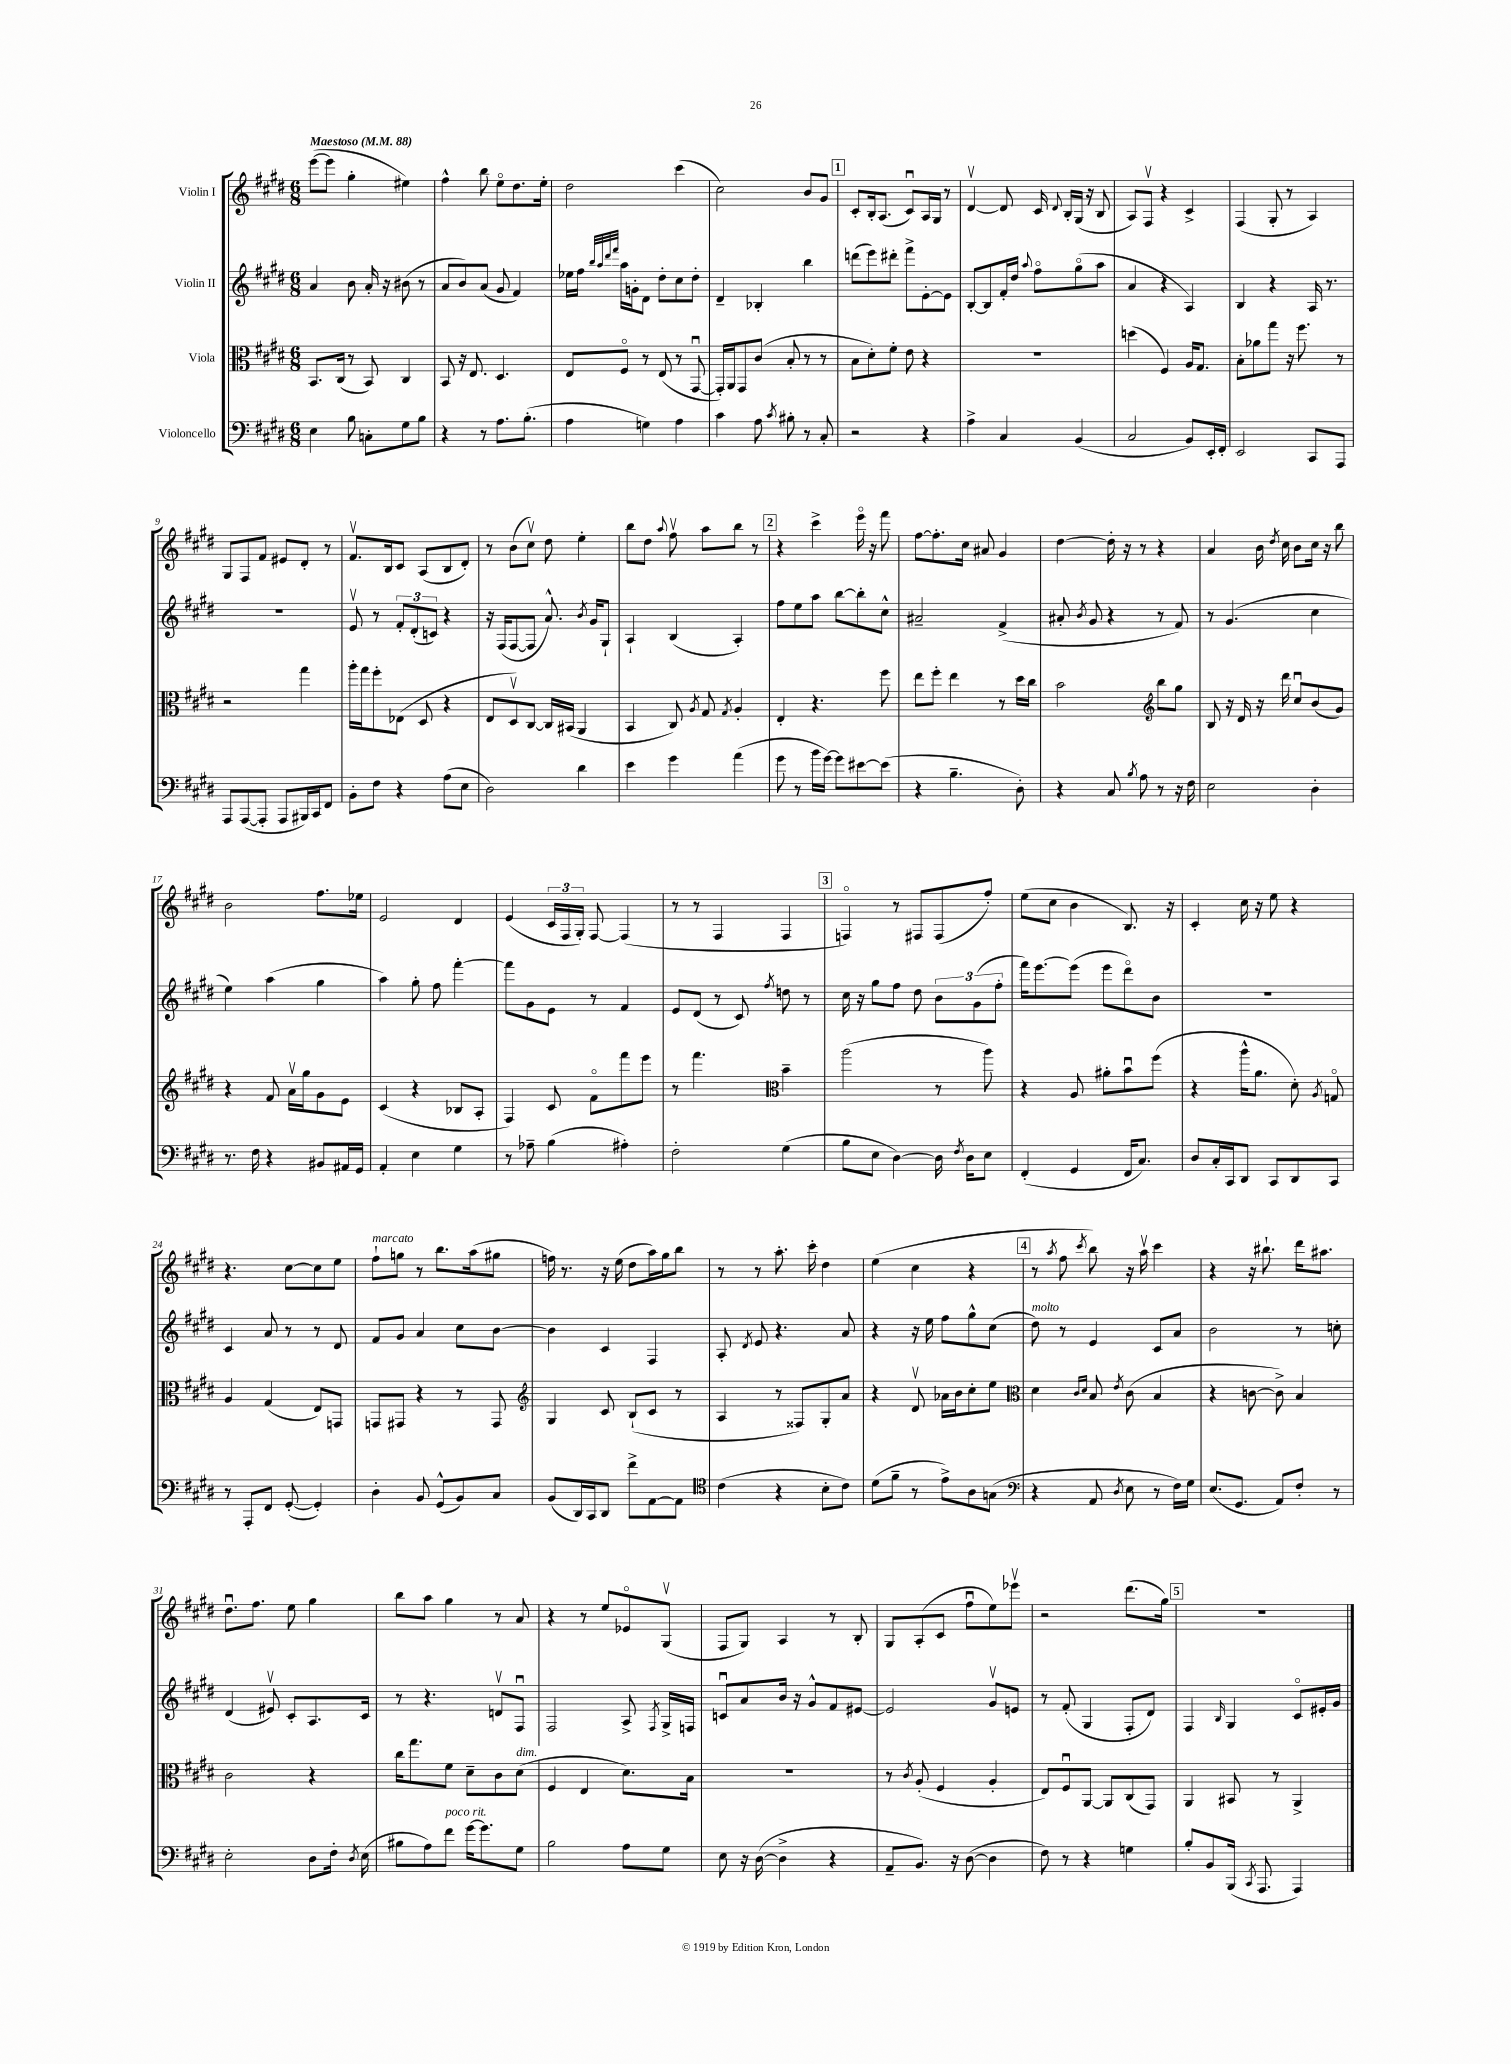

**kern	**kern	**kern	**kern
*part4	*part3	*part2	*part1
*staff4	*staff3	*staff2	*staff1
*I"Violoncello	*I"Viola	*I"Violin II	*I"Violin I
*clefF4	*clefC3	*clefG2	*clefG2
*k[f#c#g#d#]	*k[f#c#g#d#]	*k[f#c#g#d#]	*k[f#c#g#d#]
*M6/8	*M6/8	*M6/8	*M6/8
*MM88	*MM88	*MM88	*MM88
=1	=1	=1	=1
!	!	!	!LO:TX:a:B:t=Maestoso
4E\	8.BB/L	4a/	([8eee\L
.	.	.	8eee\J]
.	(16C#/Jk	.	.
8B\	8r	8b\	4gg#'\
8Cn'\L	8BB/)	16a'/	.
.	.	16r	.
8G#\	4C#/	(8b#X\	4ee#X\)
8B\J	.	8r	.
=2	=2	=2	=2
4r	8BB/	8a/L	4ff#^^\
.	16r	8b/)	.
.	8.E/	.	.
8r	.	(8a/J	8bb\
8.A\L	4.D#/	8g#/	8ee\L
.	.	4f#/)	8.dd#\
(8.B'\J	.	.	.
.	.	.	16ee'\Jk
=3	=3	=3	=3
4A\	8E/L	16ee-X\LL	2dd#\
.	.	16ff#\JJ	.
.	.	32qqbb/LLL	.
.	.	32qqaa/	.
.	.	32qqddd#/	.
.	.	32qqfff#/JJJ	.
.	8F#/J	16aa\LL	.
.	.	16gn'\J	.
4Gn\)	8r	8d#\J	.
.	(8E/	8dd#'\L	.
4A\	8r	8cc#\	(4ccc#\
.	[8GG#u/	8dd#'\J	.
=4	=4	=4	=4
4c#\	16GG#'/LL])	4d#~/	2cc#\)
.	16AA/J	.	.
.	8GG#/	.	.
8A\	(8c#/J	4B-X'/	.
8qc#/	.	.	.
8B#X'\	8B'/	.	.
8r	8r	4bb\	8b/L
8C#'/	8r	.	8g#/J
!!LO:REH:place=s1:t=1
=5	=5	=5	=5
2r	8B\L	(8dddn\L	8c#'/L
.	8d#'\)	8eee\)	16B'/k
.	.	.	(8.A/J
.	8f#'\J	8ddd#X'\J	.
.	8e\	8fff#^\L	8c#u/L)
4r	4r	[8e'\	16A/L
.	.	.	16G#/JJ
.	.	8e\J]	8r
=6	=6	=6	=6
4A^\	2.r	[8B'/L	[4d#v/
.	.	8B/]	.
4C#/	.	16f#'/L	8d#/]
.	.	16dd#/JJ	.
.	.	8qqaa/	.
.	.	8ff#\L	16c#/
.	.	.	8qqd#/
.	.	.	16B'/LL
(4BB/	.	(8gg#\	(16G#/JJ
.	.	.	16r
.	.	8aa\J	8B/
=7	=7	=7	=7
2C#/	(4ddn\	4a/	8A/L)
.	.	.	8F#v/J
.	4F#/)	4r	4r
8BB/L)	16A/KL	4A/)	4c#^/
.	8.G#/J	.	.
16EE'/L	.	.	.
16FF#'/JJ	.	.	.
=8	=8	=8	=8
2EE/	8B'\L	4B/	(4F#/
.	8a-X\	.	.
.	8gg#\J	4r	8G#'/
.	16r	.	8r
.	8.ff#\	.	.
8CC#/L	.	16A/	4A/)
.	.	8.r	.
8AAA/J	8r	.	.
!!LO:LB:g=z
=9	=9	=9	=9
8AAA/L	2r	2.r	8G#/L
([8AAA/	.	.	8F#/
8AAA'/J]	.	.	8f#/J
8AAA/L	.	.	8e#X/L
16BBB#X/L)	4gg#\	.	8d#'/J
16CC#/J	.	.	.
8FF#/J	.	.	8r
=10	=10	=10	=10
8BB'\L	16aa'\LL	8ev/	8.f#v/L
.	16gg#\J	.	.
8F#\J	8ff#'\	8r	.
.	.	.	16B/k
4r	(8E-X\J	12f#'/L	8c#/J
.	.	(12d#'/	.
.	8D#/	.	(8A/L
.	.	12cn/J)	.
(8A\L	4r	4r	8B/
8E\J	.	.	8d#'/J)
=11	=11	=11	=11
2D#\)	8E/L	16r	8r
.	.	(16F#/KL	.
.	8D#v/)	[8F#/	(8b\L
.	[8C#/J	8F#/J]	8cc#v\J)
.	16C#/LL]	8.a^^/)	8dd#\
.	(16BB#X/JJ	.	.
4d#\	4AA/	.	4ee'\
.	.	8qb/	.
.	.	16g#/KL	.
.	.	8G#`/J	.
=12	=12	=12	=12
4e\	4BB/	4A`/	8bb\L
.	.	.	8dd#\J
.	.	.	8qqaa/
4g#\	8C#/)	(4B/	8ff#v\
.	8qA/	.	.
.	8G#/	.	8aa\L
.	8qG#/	.	.
(4a\	4A'/	4A'/)	8bb\J
.	.	.	8r
!!LO:REH:place=s1:t=2
=13	=13	=13	=13
8g#\	4E'/	8ff#\L	4r
8r	.	8ee\	.
16b\LL	4.r	8aa\J	4ccc#^\
[16g#\JJ)	.	.	.
8g#\L]	.	[8bb\L	.
[8e#X\	.	8bb'\]	16eee\
.	.	.	16r
(8e#\J]	8ff#\	8cc#^^\J	8fff#\
=14	=14	=14	=14
4r	8ee\L	2a#X~/	[8ff#\L
.	8ff#'\J	.	8.ff#'\]
4.B~\	4ee\	.	.
.	.	.	16cc#\Jk
.	.	.	8a#X/
.	8r	(4f#^/	4g#/
8D#'\)	16dd#\LL	.	.
.	16cc#\JJ	.	.
=15	=15	=15	=15
4r	2b\	8a#X'/	[4dd#\
.	.	8qb/	.
.	.	8g#/	.
8C#/	.	4r	16dd#'\]
.	.	.	16r
8qB/	.	.	.
8A\	.	.	8r
*	*clefG2	*	*
8r	8bb\L	8r	4r
16r	8gg#\J	8f#/)	.
16F#\	.	.	.
=16	=16	=16	=16
2E\	8B/	8r	4a/
.	16r	(4.g#/	.
.	16d#/	.	.
.	16r	.	16b\
.	.	.	8qdd#/
.	16ddd#\	.	16cc#\
.	8cc#u/L	.	8b\L
4D#'\	(8b/	4cc#\	16cc#\Jk
.	.	.	16r
.	8g#/J)	.	8bb\
!!LO:LB:g=z
=17	=17	=17	=17
8.r	4r	4ee\)	2b\
16F#\	.	.	.
4r	8f#/	(4aa\	.
.	16av\LL	.	.
.	16gg#\J	.	.
8BB#X/L	8g#\	4gg#\	8.ff#\L
16AA#X/L	8e\J	.	.
16GG#/JJ	.	.	16ee-X\Jk
=18	=18	=18	=18
4AA'/	(4c#/	4aa\)	2e/
4E\	4r	8gg#'\	.
.	.	8ff#\	.
4G#\	8B-X/L	[4fff#'\	4d#/
.	8A'/J	.	.
=19	=19	=19	=19
8r	4F#/)	8fff#\L]	(4e/
8A-X~\	.	8g#\	.
(4B\	8c#/	8e\J	24c#/LL
.	.	.	24F#/
.	.	.	24G#'/JJ)
.	8f#\L	8r	[8F#/
4A#X'\)	8fff#\	4f#/	(4F#/]
.	8eee\J	.	.
=20	=20	=20	=20
2F#'\	8r	8e/L	8r
.	4.fff#\	(8d#/J	8r
.	.	8r	4F#/
.	.	8c#/)	.
*	*clefC3	*	*
.	.	8qff#/	.
(4G#\	4b~\	8ddn\	4F#/
.	.	8r	.
!!LO:REH:place=s1:t=3
=21	=21	=21	=21
8B\L	(2aa\	16cc#\	4Fn/)
.	.	16r	.
8E\J	.	8gg#\L	.
[4D#\)	.	8ff#\J	8r
.	.	8dd#\	8F#X/L
16D#\]	8r	12b\L	(8F#/
8qF#/	.	.	.
16D#\KL	.	.	.
.	.	(12g#\	.
8E\J	8aa\)	.	8ff#'/J)
.	.	12ff#'\J	.
=22	=22	=22	=22
(4FF#'/	4r	16fff#\KL)	(8ee\L
.	.	[8.eee\	.
.	.	.	8cc#\J
4GG#/	8A/	(8eee\J]	4b\
.	8a#X'\L	8eee\L	.
16FF#/KL	8bu\	8ddd#\)	8.B/)
8.C#/J)	.	.	.
.	(8ff#\J	8b\J	.
.	.	.	16r
=23	=23	=23	=23
8D#/L	4r	2.r	4c#'/
16C#'/L	.	.	.
16CC#/J	.	.	.
8DD#/J	16aa^^\KL	.	16cc#\
.	8.a\J	.	16r
8CC#/L	.	.	8ee\
8DD#/	8d#'\)	.	4r
.	8qA/	.	.
8CC#/J	8Gn/	.	.
!!LO:LB:g=z
=24	=24	=24	=24
8r	4A/	4c#/	4.r
8AAA'/L	.	.	.
8FF#/J	(4G#/	8a/	.
([8GG#'/	.	8r	[8cc#\L
4GG#'/])	8E/L)	8r	8cc#\]
.	8GGn/J	8d#/	8ee\J
=25	=25	=25	=25
!	!	!	!LO:TX:a:i:t=marcato
4D#'\	8GGn/L	8f#/L	8ff#`\L
.	8GG#X/J	8g#/J	8ggn\J
8BB/	4r	4a/	8r
(8GG#^^/L	.	.	8.bb\L
8BB/)	8r	8cc#\L	.
.	.	.	(16aa\k
8C#/J	8GG#/	[8b\J	8gg#X\J
=26	=26	=26	=26
*	*clefG2	*	*
(8BB/L	4G#/	4b\]	16ffn\)
.	.	.	8.r
16DD#/L)	.	.	.
16CC#/J	.	.	.
8DD#/J	8c#/	4c#/	16r
.	.	.	(16ee\
8f#^\L	(8B`/L	.	8dd#\L
[8AA\	8c#/J	4F#/	16aa\L)
.	.	.	16gg#\J
8AA\J]	8r	.	8bb\J
=27	=27	=27	=27
*clefC4	*	*	*
(4c#\	4A/	8A'/	8r
.	.	8qd#/	.
.	.	8e/	8r
4r	8r	4.r	8.aa'\
.	8F##X/L)	.	.
.	.	.	16ccc#'\
8B'\L	8G#'/	.	4dd#\
8c#\J)	8a/J	8a/	.
=28	=28	=28	=28
(8d#\L	4r	4r	(4ee\
8f#~\J	.	.	.
8r	8d#v/	16r	4cc#\
.	.	16ee\	.
8e^\L)	16a-X\LL	8ff#\L	.
.	16b\J	.	.
8A\	8cc#'\	8gg#^^\	4r
(8Gn\J	8ee\J	(8cc#\J	.
!!LO:REH:place=s1:t=4
=29	=29	=29	=29
*clefF4	*clefC3	*	*
!	!	!LO:TX:a:i:t=molto	!
4r	4d#\	8dd#\)	8r
.	.	.	8qaa/
.	.	8r	8ff#\
.	16qqc#/LL	.	.
.	16qqd#/JJ	.	8qccc#/
8AA/	8B/	4e/	8bb\)
8qD#/	8qe/	.	.
8E\	(8c#\	.	16r
.	.	.	16aav\
8r	4B/	8c#/L	4ccc#\
16F#\LL)	.	8a/J	.
16G#\JJ	.	.	.
=30	=30	=30	=30
(8.E/L	4r	2b\	4r
8.GG#/J	.	.	.
.	[8cn\	.	16r
.	.	.	8.bb#X`\
8AA/L)	8c^\])	.	.
8F#'/J	4B/	8r	16ddd#\KL
.	.	.	8.aa#X\J
8r	.	8ccn'\	.
!!LO:LB:g=z
=31	=31	=31	=31
2E'\	2c#\	(4d#/	8.dd#u\L
.	.	.	8.ff#\J
.	.	8e#Xv/)	.
.	.	8c#'/L	8ee\
8D#\L	4r	8.A/	4gg#\
16F#'\Jk	.	.	.
8qD#/	.	.	.
(16E\	.	16c#/Jk	.
=32	=32	=32	=32
8B#X\L	16cc#\KL	8r	8bb\L
.	8.gg#\	.	.
8A\)	.	4.r	8aa\J
!LO:TX:a:i:t=poco rit.	!	!	!
8f#\J	8f#\J	.	4gg#\
[16g#\KL	8d#~\L	.	.
8.g#\]	.	.	.
.	8c#\	8dnv/L	8r
!	!LO:TX:a:i:t=dim.	!	!
8G#\J	(8d#\J	8F#u/J	8a/
=33	=33	=33	=33
2B\	4F#/	2F#/	4r
.	4E/	.	8r
.	.	.	8ee/L
8A\L	8.d#\L)	8A^/	8e-X/
.	.	8qF#/	.
8G#\J	.	16G#^/LL	(8G#v/J
.	16B\Jk	16Fn/JJ	.
=34	=34	=34	=34
8E\	2.r	8cnu/L	8F#/L
16r	.	8a/	8G#/J)
([16D#\	.	.	.
4D#^\]	.	16b/Jk	4A/
.	.	16r	.
.	.	8g#^^/L	.
4r	.	8f#/	8r
.	.	[8e#X/J	8B'/
=35	=35	=35	=35
8AA~/L	8r	2e#/]	8G#/L
.	8qc#/	.	.
8.BB/J)	(8A'/	.	(8A'/
.	4F#/	.	8c#/J
16r	.	.	.
([8D#\	.	.	8ff#u\L
4D#\]	4A'/	8g#v/L	8ee\)
.	.	8en/J	8eee-Xv\J
=36	=36	=36	=36
8F#\)	8E/L)	8r	2r
8r	8F#u/	(8f#'/	.
4r	[8AA/J	4G#/	.
.	8AA/L]	.	.
4Gn\	(8C#/	8F#'/L	(8.ddd#\L
.	8GG#/J)	8d#/J)	.
.	.	.	16gg#\Jk)
!!LO:REH:place=s1:t=5
=37	=37	=37	=37
8B'/L	4AA/	4F#/	2.r
8BB/	.	.	.
.	.	16qqB/	.
(16BBB/Jk	8BB#X/	4G#/	.
8qCC#/	.	.	.
8.AAA/	.	.	.
.	8r	.	.
4AAA/)	4AA^/	8c#/L	.
.	.	16e#X'/L	.
.	.	16g#/JJ	.
==	==	==	==
*-	*-	*-	*-
